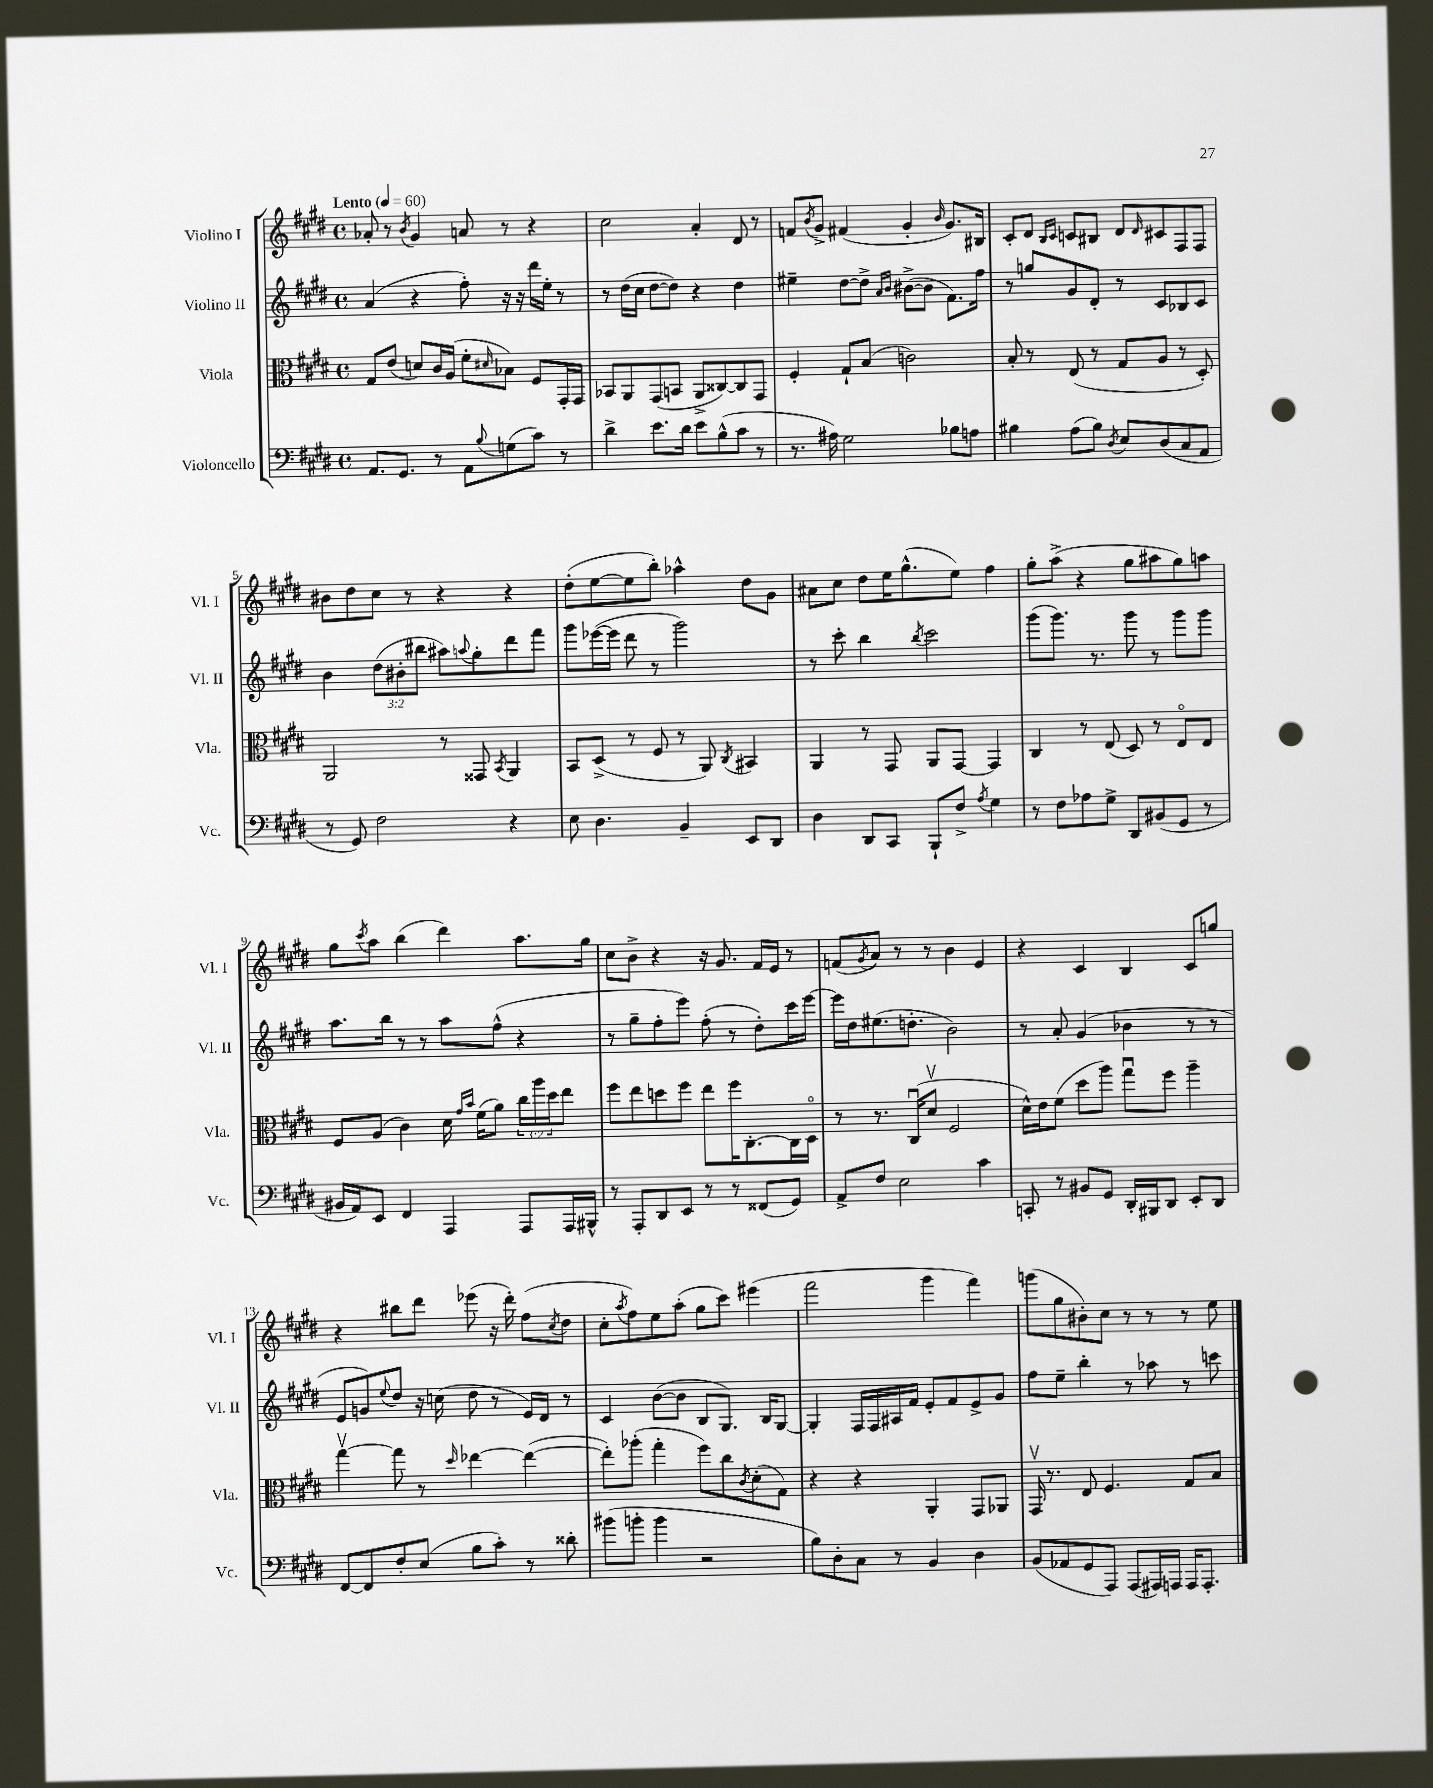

**kern	**kern	**kern	**kern
*part4	*part3	*part2	*part1
*staff4	*staff3	*staff2	*staff1
*I"Violoncello	*I"Viola	*I"Violino II	*I"Violino I
*I'Vc.	*I'Vla.	*I'Vl. II	*I'Vl. I
*clefF4	*clefC3	*clefG2	*clefG2
*k[f#c#g#d#]	*k[f#c#g#d#]	*k[f#c#g#d#]	*k[f#c#g#d#]
*M4/4	*M4/4	*M4/4	*M4/4
*met(c)	*met(c)	*met(c)	*met(c)
*MM60	*MM60	*MM60	*MM60
=1	=1	=1	=1
!	!	!	!LO:TX:a:B:t=Lento
8.AA/L	8G#/L	(4a/	8a-X'/
.	(8e/J	.	8r
8.GG#/J	.	.	.
.	.	.	8qb/
.	8dn/L)	4r	4g#/
8r	16c#/L	.	.
.	(16A/JJ	.	.
8AA\L	8f#'\L	8ff#'\)	8an/
8qqB/	16qqd#X/	.	.
(8Gn\	8B-X\J)	16r	8r
.	.	16r	.
8c#\J)	8F#/L	16ddd#\LL	4r
.	.	16ee'\JJ	.
8r	16GG#'/L	8r	.
.	16GG#/JJ	.	.
=2	=2	=2	=2
4d#^\	8BB-X/L	8r	2cc#\
.	8AA/	(16dd#\LL	.
.	.	16cc#\JJ	.
8.e\L	(8GG#/	[8dd#\L	.
.	8BBn/J	8dd#\J])	.
16d#\Jk	.	.	.
8e\L	8AA^/L	4r	4a'/
(8B^^\	[8C##X/)	.	.
8c#\J	8C##/]	4dd#\	8d#/
8r	8GG#/J	.	8r
=3	=3	=3	=3
8.r	4F#'/	4ee#X~\	8fn/L
.	.	.	8qb/
.	.	.	8g#^/J
16A#X\)	.	.	.
2G#\	8G#`/L	[8dd#\L	(4f#X/
.	(8B/J	8dd#^\J]	.
.	.	16qqa/LL	.
.	.	16qqb/JJ	.
.	2cn\)	([8b#X^\L	4g#'/
.	.	8b#\J]	.
.	.	.	16qqb/
8B-X\L	.	8.f#\L)	8.g#/L)
8An\J	.	.	.
.	.	16ff#\Jk	16B#X/Jk
=4	=4	=4	=4
4B#X\	8B'/	8r	8c#'/L
.	8r	8ggn/L	8d#/J
.	.	.	16qqB/LL
.	.	.	16qqc#/JJ
(8A\L	(8E/	8g#/	8cn/L
8B#\J)	8r	8d#'/J	8B#X/J
8qD#/	.	.	.
8E/L	8G#/L	8r	8d#/L
.	.	.	16qqd#/
(8D#/	8A/J	8c#/L	8c#X/
8C#/	8r	8B-X/	8F#/
8AA/J	8D#'/)	8c#/J	8F#/J
!!LO:LB:g=z
=5	=5	=5	=5
8r	2AA/	4b\	8b#X\L
8GG#/)	.	.	8dd#\
2F#\	.	(12dd#\L	8cc#\J
.	.	12b#X'\	.
.	.	.	8r
.	.	12bb#X\J	.
.	8r	8aa#X\L)	4r
.	.	8qqaan/	.
.	8GG##X/	8gg#'\	.
.	8qBB/	.	.
4r	4AA/	8ddd#\	4r
.	.	8fff#\J	.
=6	=6	=6	=6
8E\	8BB/L	8ggg#\L	(8dd#'\L
4.D#\	(8D#^/J	([16eee-X\L	[8ee\
.	.	16eee-\JJ]	.
.	8r	8ddd#\	8ee\]
.	8F#/	8r	8bb'\J)
4BB~/	8r	2ggg#\)	4aa-X^^\
.	8AA/)	.	.
.	8qC#/	.	.
8EE/L	4BB#X/	.	8dd#\L
8DD#/J	.	.	8g#\J
=7	=7	=7	=7
4D#\	4AA/	8r	8a#X\L
.	.	8ccc#'\	8cc#\J
8DD#/L	8r	4bb\	8dd#\L
8CC#/J	8GG#/	.	16ee\K
.	.	.	(8.gg#^^\
.	.	8qbb/	.
8BBB`/L	8AA/L	2ccc#\	.
8F#^/J	[8GG#/J	.	8ee\J)
8qA/	.	.	.
4G#\	4GG#/]	.	4ff#\
=8	=8	=8	=8
8r	4C#/	(8ggg#\L	8gg#'\L
8F#\L	.	8.ggg#\J)	(8aa^\J
8A-X\	8r	.	4r
.	.	8.r	.
8G#^\J	(8E/	.	.
8DD#/L	8D#/)	8ggg#\	8gg#\L
(8BB#X/	8r	8r	8aa#X\
8GG#/J	8E/L	8ggg#\L	8gg#\)
8r	8E/J	8ggg#\J	8aan\J
!!LO:LB:g=z
=9	=9	=9	=9
16BB#X/LL	8F#/L	8.aa\L	8gg#\L
16AA/J)	.	.	.
.	.	.	8qccc#/
8EE/J	(8A/J	.	8aa\J
.	.	16bb\Jk	.
4FF#/	4c#\)	8r	(4bb\
.	.	8r	.
4AAA/	16d#\	8aa\L	4ddd#\)
.	16qqg#/LL	.	.
.	16qqb/JJ	.	.
.	(16f#\KL	.	.
.	8a\J)	(8ff#^^\J	.
8AAA/L	24cc#\LL	4r	8.aa\L
.	24aa\	.	.
.	24dd#\J	.	.
16AAA/L	8ee\J	.	.
16BBB#X^^/JJ	.	.	16gg#\Jk
=10	=10	=10	=10
8r	8ff#\L	8r	8cc#\L
8AAA'/L	8ee\	8gg#~\L	8b^\J
8DD#/	8ddn\	8ff#'\	4r
8EE/J	8ff#\J	8eee\J)	.
8r	8ee\L	(8ff#'\	16r
.	.	.	8.g#/
8r	16ff#\K	8r	.
.	[8.C#'\	.	.
(8FF##X/L	.	8dd#'\L)	16f#/LL
.	.	.	16e/JJ
8GG#/J)	16C#\L]	16ccc#\L	8r
.	16D#\JJ	[16eee\JJ	.
=11	=11	=11	=11
8AA^/L	8r	16eee\LL]	(8fn/L
.	.	16dd#\J	.
.	.	.	8qg#/
8F#/J	8.r	(8.ee#X\	8a/J)
2E\	.	.	8r
.	(16C#u/KL	8.ddn'\J	.
.	8d#v/J	.	8r
.	2F#/	2b\)	4b\
4c#\	.	.	4e/
=12	=12	=12	=12
8CCn'/	16d#^^\LL)	8r	4r
.	16e\J	.	.
8r	(8f#\J	8a'/	.
8BB#X/L	8dd#\L	(4g#/	4c#/
8GG#/J	8aa\J)	.	.
16DD#'/LL	8gg#u\L	4b-X\	4B/
16BBB#X/J	.	.	.
8DD#/J	8ff#\J	.	.
8EE'/L	4aa~\	8r	8c#/L
8DD#/J	.	8r	8ggn/J
!!LO:LB:g=z
=13	=13	=13	=13
[8FF#/L	[4gg#v\	8e/L	4r
8FF#/]	.	8gn/)	.
.	.	8qqee/	.
8F#'/	8gg#\]	8dd#/J	8bb#X\L
(8E/J	8r	16r	8ddd#\J
.	.	(16ccn\	.
.	16qqdd#/	.	.
8B\L	[4ee-X\	8dd#\	(8eee-X\
8c#'\J)	.	8r	16r
.	.	.	16ddd#'\)
8r	(4ee-\_	16e/LL)	(8ff#\L
.	.	16d#/JJ	.
.	.	.	8qcc#/
8d##X'\	.	8r	8dd#\J
=14	=14	=14	=14
(8b#X\L	8ee-'\L])	4c#/	8cc#'\L
.	.	.	8qaa/
8bn'\J	(8aa-X'\J	.	8ff#\)
4b\	4gg#'\	([8b\L	8ee\
.	.	8b\J]	(8aa'\J
2r	8ff#\L)	8B/L	8gg#\L
.	8cc#\	8.G#/J)	8ccc#\J)
.	8qc#/	.	.
.	(8d#'\	.	(4eee#X\
.	.	16B/KL	.
.	8G#\J)	[8G#/J	.
=15	=15	=15	=15
8B\L)	4r	4G#'/]	2fff#\
8D#'\	.	.	.
8C#\J	4r	16F#/LL	.
.	.	16F#/	.
8r	.	16A#X/	.
.	.	16f#/JJ	.
4BB/	4AA'/	8e'/L	4ggg#\
.	.	8f#/	.
4D#\	8GG#/L	8e^/	4fff#\)
.	8AA-X/J	8g#/J	.
=16	=16	=16	=16
(8BB/L	16GG#v/	8ff#\L	(8gggn\L
.	8.r	.	.
8AA-X/	.	8ee~\J	8gg#\
8GG#/	8E/	4bb'\	8b#X'\)
8AAA/J)	4.F#/	.	8cc#\J
(8AAA/L	.	8r	8r
16AAA#X/L)	.	8aa-X\	8r
16AAAn/JJ	.	.	.
16AAA/KL	8G#/L	8r	8r
8.AAA'/J	.	.	.
.	8B/J	8cccn\	8ee\
==	==	==	==
*-	*-	*-	*-
